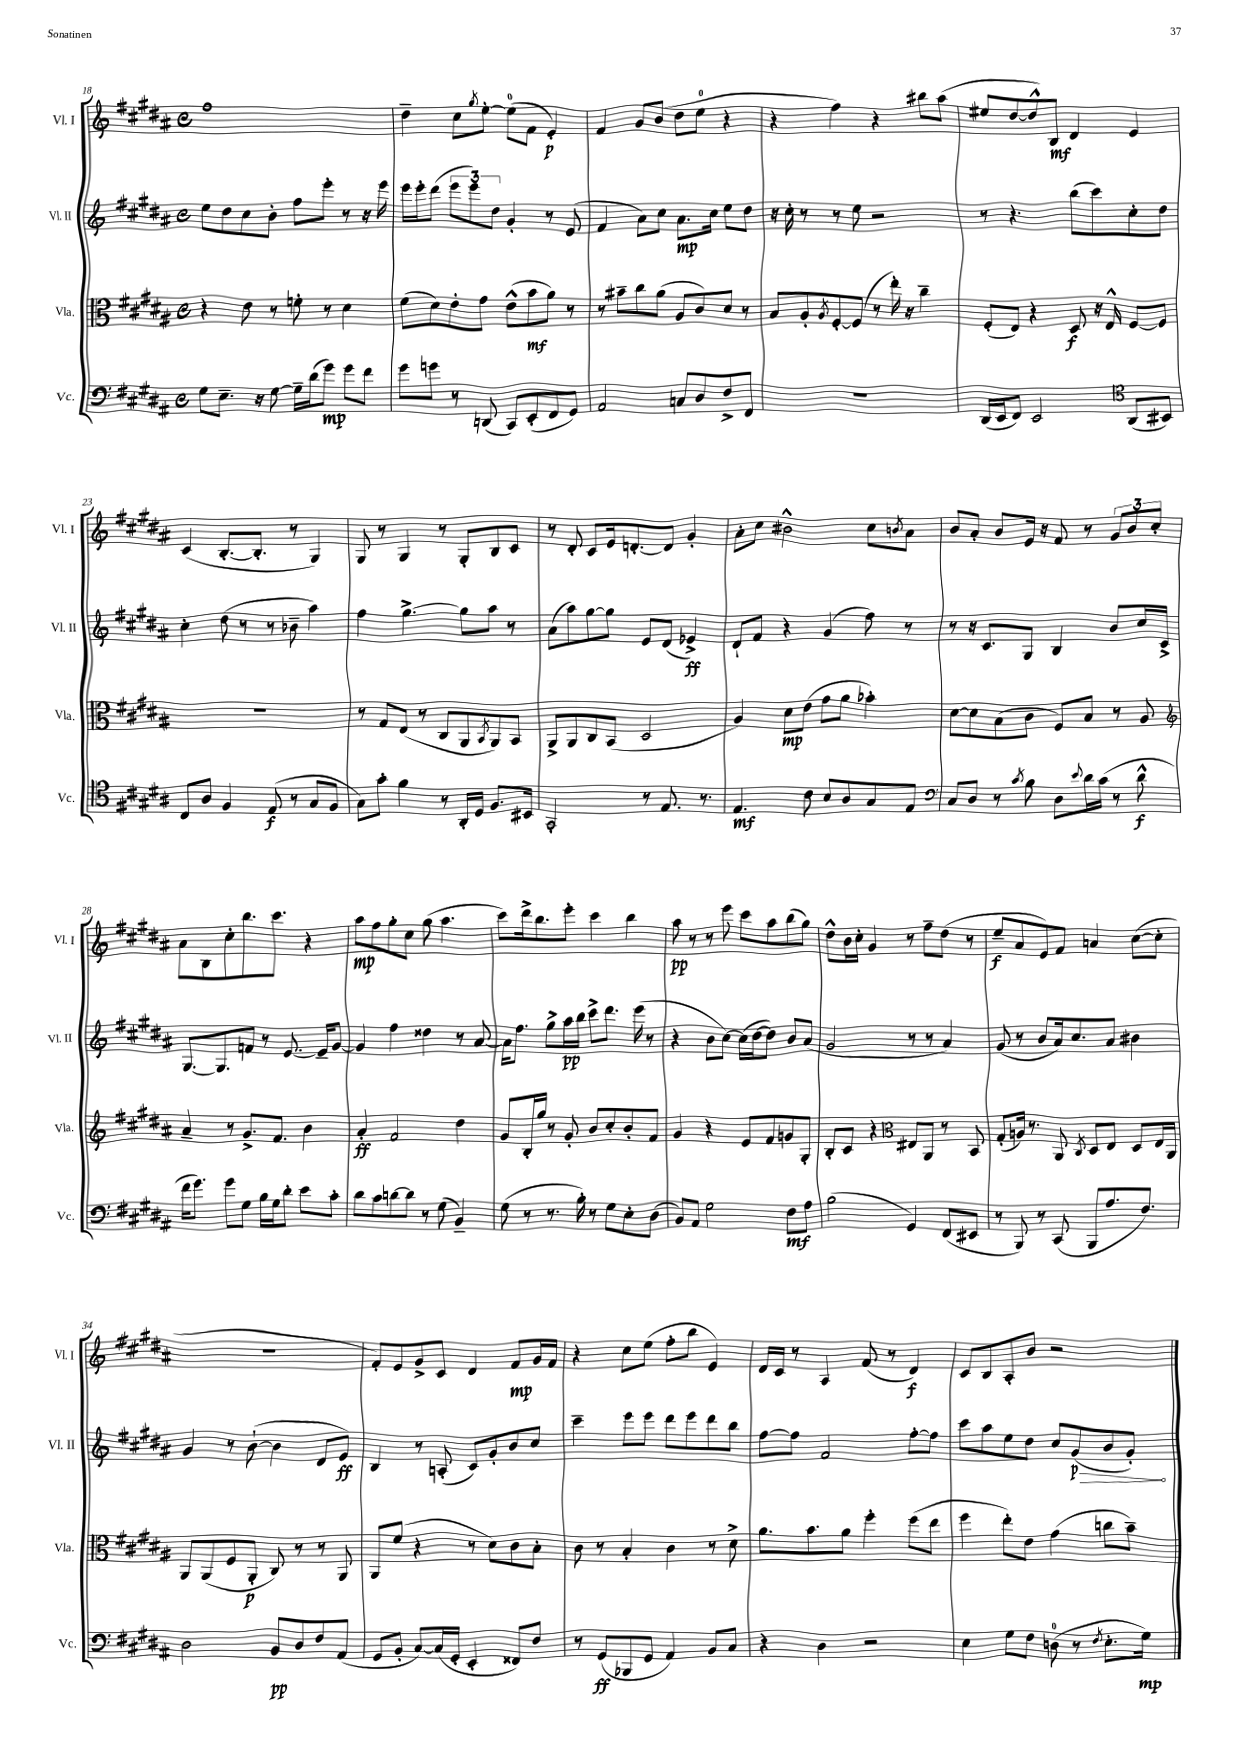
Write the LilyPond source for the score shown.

<<
\new StaffGroup <<
\new Staff = "s0" \with { instrumentName = "Vl. I" shortInstrumentName = "Vl. I" } {
    \clef treble \key b \major \defaultTimeSignature \time 4/4
    fis''1 |
    dis''4-- cis''8 \acciaccatura { gis''8 } e''8~-. e''8-0( fis'8 e'4-.\p) |
    fis'4 gis'8 b'8( dis''8 e''8-0 r4 |
    r4 fis''4) r4 bis''8 ais''8( |
    eis''8 dis''8~ dis''8-^) b8\mf dis'4 e'4 |
    cis'4( b8.~-. b8.-. r8 gis4) |
    gis8 r8 gis4 r8 gis8-. b8 cis'8 |
    r8 dis'8-. cis'8 e'16 d'8.~-. d'8 gis'4-. |
    ais'8-. cis''8 bis'2-^ cis''8 \acciaccatura { b'8 } ais'8 |
    b'8 ais'8-. b'8 e'16 r16 fis'8 r8 \tuplet 3/2 { gis'8 b'8 cis''8-. } |
    ais'8 b8 cis''8-. b''8. cis'''8. r4 |
    ais''8\mp fis''8 gis''8-. cis''8 gis''8( ais''4. |
    cis'''8) dis'''16-> b''8. e'''8-. cis'''4 b''4 |
    ais''8\pp r8 r8 e'''8 cis'''8 ais''8 b''8( gis''8) |
    dis''8-^ b'16 cis''16-. gis'4 r8 fis''8-- dis''8( r8 |
    e''8--\f ais'8 e'8) fis'8 a'4 cis''8~( cis''8-. |
    R1 |
    fis'8-.) e'8 gis'8-> cis'8 dis'4 fis'8\mp gis'16 fis'16 |
    r4 cis''8 e''8( fis''8-. b''8 e'4) |
    dis'16 cis'16 r8 ais4 fis'8( r8 dis'4\f) |
    cis'8 b8 ais8-. b'8 r2 \bar "|." |
}
\new Staff = "s1" \with { instrumentName = "Vl. II" shortInstrumentName = "Vl. II" } {
    \clef treble \key b \major \defaultTimeSignature \time 4/4
    e''8 dis''8 cis''8 b'8-. fis''8 e'''8-. r8 r16 e'''16 |
    e'''16 e'''16-. dis'''8( \tuplet 3/2 { e'''8 e'''8) dis''8 } gis'4-. r8 e'8( |
    fis'4 ais'8) cis''8 ais'8.\mp cis''16 e''8 dis''8 |
    r16 cis''16-. r8 r8 e''8 r2 |
    r8 r4. b''8( cis'''8) cis''8-. dis''8 |
    cis''4-. dis''8( r8 r8 bes'8-- ais''4) |
    fis''4 gis''4.~-> gis''8 ais''8 r8 |
    ais'8( ais''8) gis''8~ gis''8 e'8 dis'8( ees'4->\ff) |
    dis'8-! fis'8 r4 gis'4( fis''8) r8 |
    r8 r16 cis'8. gis8 b4 b'8 cis''16 cis'16-> |
    gis8.~ gis8. f'8 r8 e'8.~ e'16-- gis'8~ |
    gis'4 fis''4 disis''4 r8 ais'8~ |
    ais'16 fis''8. gis''8-> ais''16\pp b''16 cis'''8-> dis'''8. e'''16( r8 |
    r4 b'8 cis''8~) cis''16( dis''16~ dis''8) b'8 ais'8( |
    gis'2 r8 r8 ais'4) |
    gis'8( r8 b'8 ais'16) cis''8. ais'8 bis'4 |
    gis'4 r8 b'8~-!( b'4 dis'8 e'8\ff) |
    b4 r8 a8-.( cis'8) gis'8-. b'8 cis''8 |
    cis'''4-- e'''8 e'''8 dis'''8 e'''8 dis'''8 b''8 |
    fis''8~ fis''8 fis'2 fis''8~-. fis''8 |
    cis'''8 ais''8 e''8 dis''8 cis''8 \once \override Hairpin.circled-tip = ##t gis'8\p\>( b'8 gis'8-.\!) \bar "|." |
}
\new Staff = "s2" \with { instrumentName = "Vla." shortInstrumentName = "Vla." } {
    \clef alto \key b \major \defaultTimeSignature \time 4/4
    r4 e'8 r8 f'8-. r8 dis'4 |
    fis'8( dis'8) e'8-. gis'8 e'8-^( b'8\mf ais'8) r8 |
    r8 bis'8-- cis''8 ais'8( ais8 cis'8) dis'8 r8 |
    b8 ais8-. \acciaccatura { ais8 } fis8~-. fis8( r8 e''16-.) r16 cis''4-- |
    fis8-.( e8) r4 dis8\f r16 e16-^ fis8~ fis8 |
    r1 |
    r8 gis8 e8( r8 cis8 ais,8 \acciaccatura { b,8 } ais,8) b,8 |
    ais,8-> ais,8 cis8 b,8( dis2 |
    ais4) dis'8\mp e'8( gis'8 ais'8 bes'4-.) |
    dis'8~ dis'8 b8( cis'8 fis8) b8 r8 ais8 |
    \clef treble ais'4-- r8 gis'8.-> fis'8. b'4 |
    ais'4-.\ff fis'2 dis''4 |
    gis'8 b16-. gis''16 r8 gis'8-. b'8 cis''8-. b'8-. fis'8 |
    gis'4 r4 e'8 fis'8 g'8 gis8-. |
    b8-. cis'8 r4 \clef alto eis8 ais,8 r8 b,8 |
    gis8-.( a16) r8. ais,8 \acciaccatura { cis8 } dis8 e8 dis8 e16 ais,16 |
    ais,8 ais,8( fis8 ais,8-.\p cis8) r8 r8 ais,8 |
    ais,8 fis'8( r4 r8 dis'8) cis'8 b8-. |
    cis'8 r8 b4-. cis'4 r8 dis'8-> |
    ais'8. b'8. ais'8 fis''4-. fis''8( e''8 |
    fis''4 e''8-.) e'8 gis'4( c''8 b'8--) \bar "|." |
}
\new Staff = "s3" \with { instrumentName = "Vc." shortInstrumentName = "Vc." } {
    \clef bass \key b \major \defaultTimeSignature \time 4/4
    gis8 e8.-- r16 gis8~ gis16-- dis'16( gis'8\mp) gis'8 fis'8 |
    gis'8 g'8 r8 d,8( cis,8) e,8-.( fis,8 gis,8) |
    ais,2 c8 dis8 fis8-> fis,8 |
    R1 |
    dis,16( e,16 fis,8) e,2 \clef tenor ais,8( bis,8) |
    cis8 ais8 fis4 e8\f( r8 gis8 fis8 |
    gis8) gis'8-. fis'4 r8 ais,16-. dis16 fis8. bis,16 |
    gis,2-. r8 e8. r8. |
    e4.\mf cis'8 b8 ais8 gis8 e8 |
    \clef bass cis8 dis8 r8 \acciaccatura { cis'8 } b8 dis8 \appoggiatura { e'8 } dis'16 cis'16( r8 dis'8-^\f |
    fis'16 gis'8.) gis'8 gis8 b16 gis16 dis'8-. e'8 cis'8-. |
    dis'8 cis'8 d'8~ d'8 r8 gis8( b,4--) |
    gis8( r8 r8. b16-.) r8 gis8 e8-. dis8( |
    b,8) ais,8 gis2 fis8\mf ais8 |
    b2( gis,4) fis,8( eis,8 |
    r8 b,,8) r8 cis,8( b,,8 ais8. fis8.) |
    dis2 b,8\pp dis8 fis8 ais,8( |
    gis,8 b,8-. cis8~) cis16( gis,16-. e,4-. fisis,8) fis8 |
    r8 gis,8\ff( bes,,8 gis,8 ais,4) b,8 cis8 |
    r4 dis4 r2 |
    e4 gis8 fis8 d8-0( r8 \acciaccatura { fis8 } e8.-. gis16\mp) \bar "|." |
}
>>
>>
\layout { \context { \Score currentBarNumber = #18 } }
